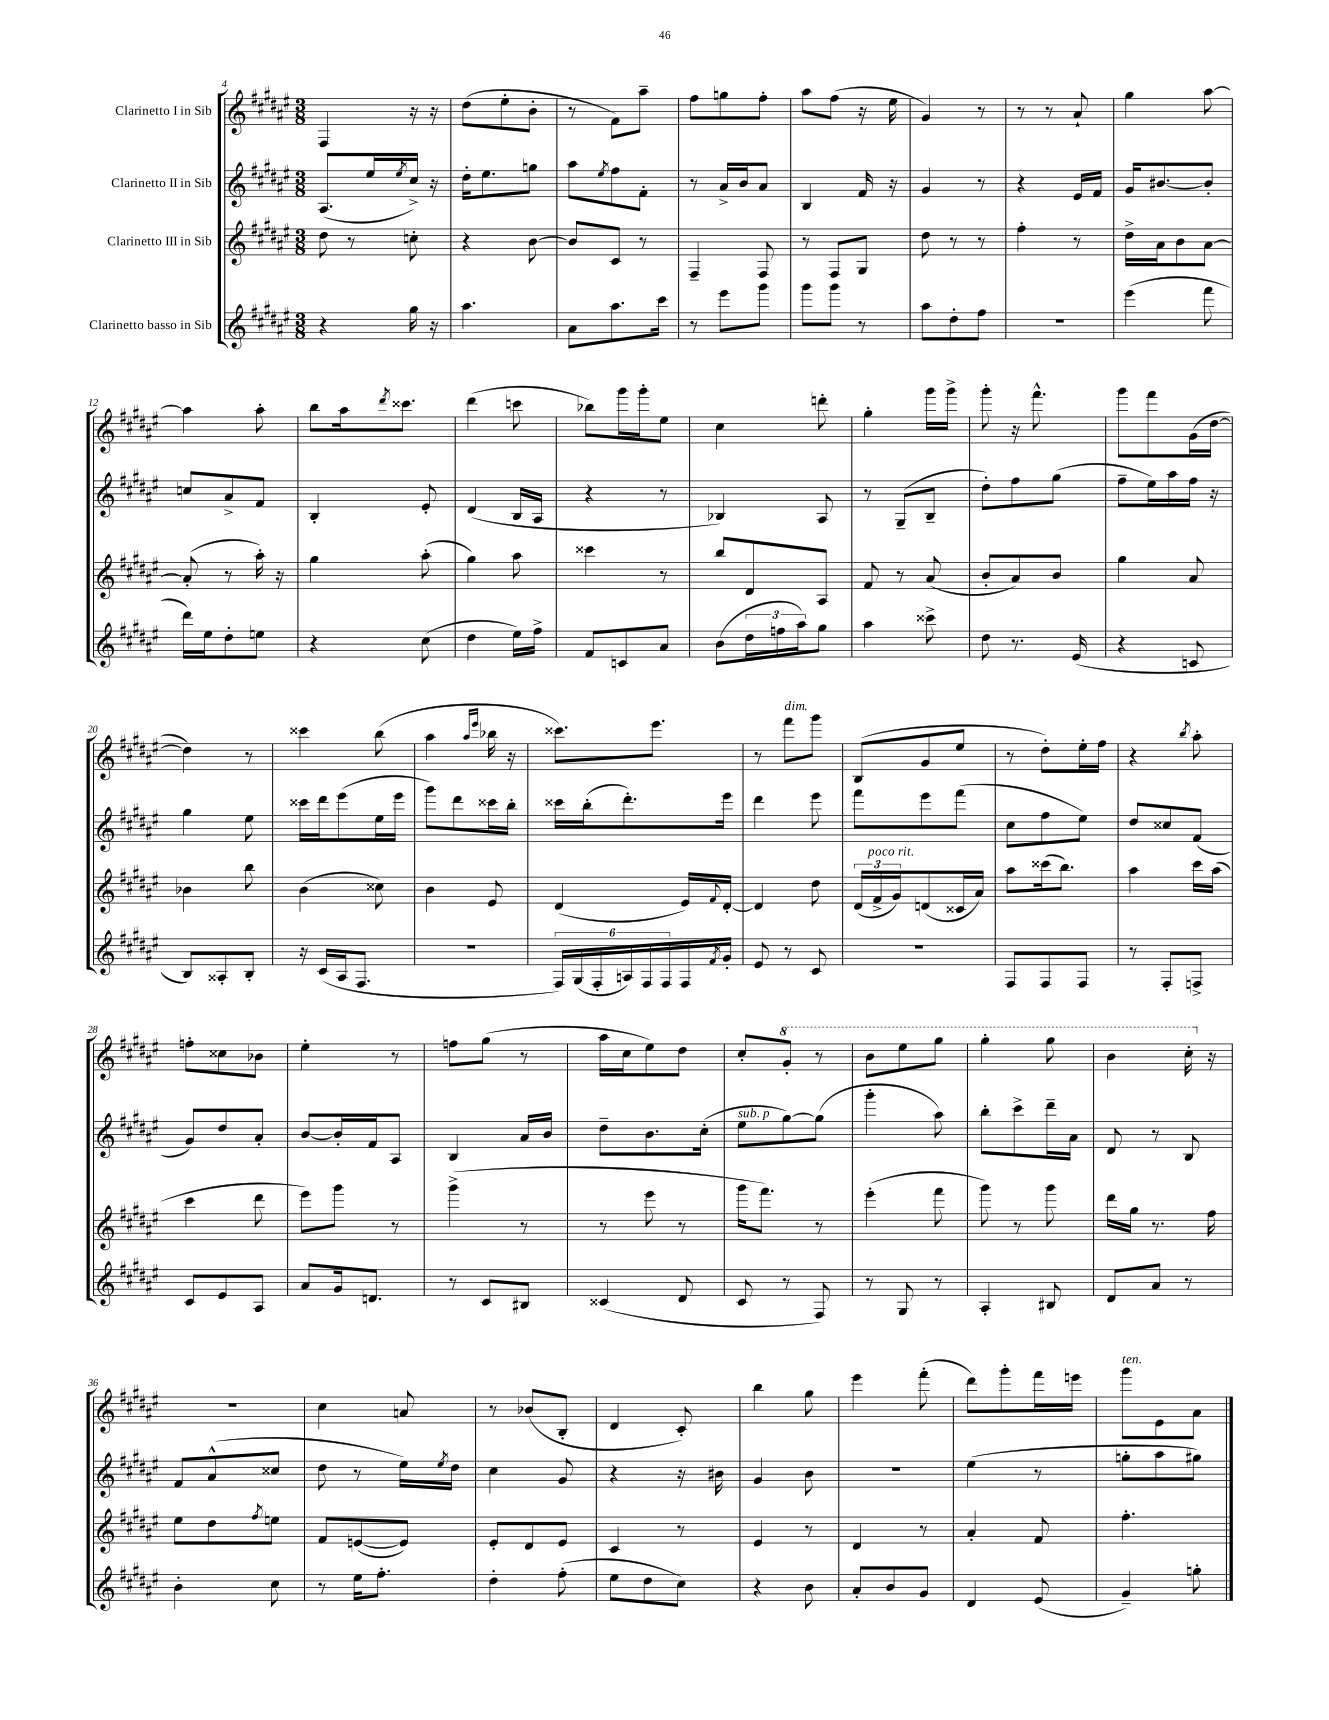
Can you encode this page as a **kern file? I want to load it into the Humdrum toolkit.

**kern	**kern	**kern	**kern
*staff4	*staff3	*staff2	*staff1
*clefG2	*clefG2	*clefG2	*clefG2
*k[f#c#g#d#a#e#]	*k[f#c#g#d#a#e#]	*k[f#c#g#d#a#e#]	*k[f#c#g#d#a#e#]
*M3/8	*M3/8	*M3/8	*M3/8
4r	8dd#	(8.A#	4F#
.	8r	.	.
.	.	16ee#	.
.	.	8qee#	.
16gg#	8cc'	16cc#^)	16r
16r	.	16r	16r
=	=	=	=
4.aa#	4r	16dd#'	(8dd#
.	.	8.ee#	.
.	.	.	8ee#'
.	[8b	8gg	8b'
=	=	=	=
8a#	8b]	8aa#	8r
.	.	8qee#	.
8.aa#	8c#	8ff#	8f#)
.	8r	8f#'	8aa#~
16ccc#	.	.	.
=	=	=	=
8r	4F#~	8r	8ff#
8eee#	.	16a#^	8gg
.	.	16b	.
8ggg#	8F#	8a#	8ff#'
=	=	=	=
8ggg#	8r	4B	8aa#
8ggg#	8F#	.	(8ff#
8r	8G#	16f#	16r
.	.	16r	16ee#
=	=	=	=
8aa#	8dd#	4g#	4g#)
8dd#'	8r	.	.
8ff#	8r	8r	8r
=	=	=	=
4.r	4ff#'	4r	8r
.	.	.	8r
.	8r	16e#	8a#`
.	.	16f#	.
=	=	=	=
(4eee#	16dd#^	16g#	4gg#
.	16a#	[8.b#	.
.	8b	.	.
8fff#	[8a#	8b#']	[8aa#
=	=	=	=
16ddd#)	(8a#']	8cc	4aa#]
16ee#	.	.	.
8dd#'	8r	8a#^	.
8ee	16aa#')	8f#	8aa#'
.	16r	.	.
=	=	=	=
4r	4gg#	4B'	8bb
.	.	.	16aa#
.	.	.	8qddd#
.	.	.	8.ccc##
(8cc#	(8aa#'	8e#'	.
=	=	=	=
4dd#	4gg#)	(4d#	(4ddd#
16ee#)	8aa#	16B	8ccc
16ff#^	.	16A#	.
=	=	=	=
8f#	4ccc##	4r	8bb-)
8c	.	.	16ggg#
.	.	.	16ggg#'
8a#	8r	8r	8ee#
=	=	=	=
(8b	8bb	4B-)	4cc#
24dd#	8d#	.	.
24ff	.	.	.
24aa#)	.	.	.
8gg#	8A#	8A#	8ddd'
=	=	=	=
4aa#	8f#	8r	4gg#'
.	8r	(8G#~	.
8ccc##^	(8a#	8B~	16ggg#
.	.	.	16ggg#^
=	=	=	=
8dd#	8b'	8dd#')	8ggg#'
8.r	8a#)	8ff#	16r
.	.	.	8.fff#^^
.	8b	(8gg#	.
(16e#	.	.	.
=	=	=	=
4r	4gg#	8ff#~	8ggg#
.	.	16ee#)	8fff#
.	.	16aa#	.
8c	8a#	16ff#	(16g#
.	.	16r	[16dd#
=	=	=	=
8B)	4b-	4gg#	4dd#])
8A##'	.	.	.
8B'	8bb	8ee#	8r
=	=	=	=
16r	(4b	16ccc##	4ccc##
(16c#	.	16ddd#	.
16A#	.	(8eee#	.
8.F#	.	.	.
.	8cc##)	16ee#	(8bb
.	.	16eee#	.
=	=	=	=
4.r	4b	8ggg#)	4aa#
.	.	8ddd#	.
.	.	.	16qqaa#
.	.	.	16qqeee#
.	8e#	16ccc##	16bb-
.	.	16bb'	16r
=	=	=	=
24F#)	(4d#	16ccc##	8.ccc##)
(24G#	.	.	.
.	.	(16bb'	.
24F#'	.	.	.
24A)	.	8.ddd#')	.
24F#	.	.	.
.	.	.	8.eee#
24F#	.	.	.
16F#	16e#)	.	.
8qf#	8qqf#	.	.
16g#'	[16d#'	16eee#	.
=	=	=	=
8e#	4d#]	4ddd#	8r
8r	.	.	8fff#
8c#	8dd#	8eee#	8ggg#
=	=	=	=
4.r	(24d#	8fff#	(8B
.	24f#^	.	.
.	24g#)	.	.
.	(8d	8eee#	8g#
.	16c##	(8fff#	8ee#
.	16a#)	.	.
=	=	=	=
8F#	8aa#	8cc#	8r
8F#	(16ccc##	8ff#	8dd#')
.	8.bb)	.	.
8F#	.	8ee#)	16ee#'
.	.	.	16ff#
=	=	=	=
8r	4aa#	8dd#	4r
8F#'	.	8cc##	.
.	.	.	8qbb
8F^	16ccc#	(8f#	8aa#'
.	(16aa#	.	.
=	=	=	=
8c#	4ccc#	8g#)	8ff'
8e#	.	8dd#	8cc##
8A#	8ddd#	8a#'	8b-
=	=	=	=
8a#	8eee#)	[8b	4ee#'
16g#	8ggg#	16b']	.
8.d	.	16f#	.
.	8r	8A#	8r
=	=	=	=
8r	(4ggg#^	4B	8ff
8c#	.	.	(8gg#
8B#	8r	16a#	8r
.	.	16b	.
=	=	=	=
(4c##	8r	8dd#~	16aa#
.	.	.	16cc#
.	8eee#	8.b	8ee#)
8d#	8r	.	8dd#
.	.	(16cc#'	.
=	=	=	=
8c#	16ggg#	8ee#	8cc#'
.	8.fff#)	.	.
8r	.	[8gg#)	8gg#'
8F#)	8r	(8gg#]	8r
=	=	=	=
8r	(4eee#'	4ggg#'	8bb
8G#	.	.	8eee#
8r	8fff#	8aa#)	8ggg#
=	=	=	=
4A#'	8ggg#)	8bb'	4ggg#'
.	8r	8ccc#^	.
8B#	8ggg#	16ddd#~	8ggg#
.	.	16a#	.
=	=	=	=
8d#	16ddd#	8d#	4bb
.	16gg#	.	.
8a#	8.r	8r	.
8r	.	8B	16ccc#'
.	16ff#	.	16r
=	=	=	=
4b'	8ee#	8f#	4.r
.	8dd#	(8a#^^	.
.	8qff#	.	.
8cc#	8ee	8cc##	.
=	=	=	=
8r	8f#	8dd#	4cc#
16ee#	([8e	8r	.
8.ff#'	.	.	.
.	8e])	16ee#)	8a
.	.	8qee#	.
.	.	16dd#	.
=	=	=	=
4dd#'	8e#'	4cc#	8r
.	8d#	.	(8b-
(8ff#'	8e#	8g#	8B'
=	=	=	=
8ee#	4c#	4r	4d#
8dd#	.	.	.
8cc#)	8r	16r	8c#')
.	.	16b#	.
=	=	=	=
4r	4e#	4g#	4bb
8b	8r	8b	8gg#
=	=	=	=
8a#'	4d#	4.r	4eee#
8b	.	.	.
8g#	8r	.	(8fff#'
=	=	=	=
4d#	4a#'	(4ee#	8ddd#)
.	.	.	8ggg#'
(8e#	8f#	8r	16fff#
.	.	.	16eee
=	=	=	=
4g#~)	4.ff#'	8gg'	8ggg#
.	.	8aa#	8e#
8gg'	.	8gg#)	8a#
==	==	==	==
*-	*-	*-	*-
